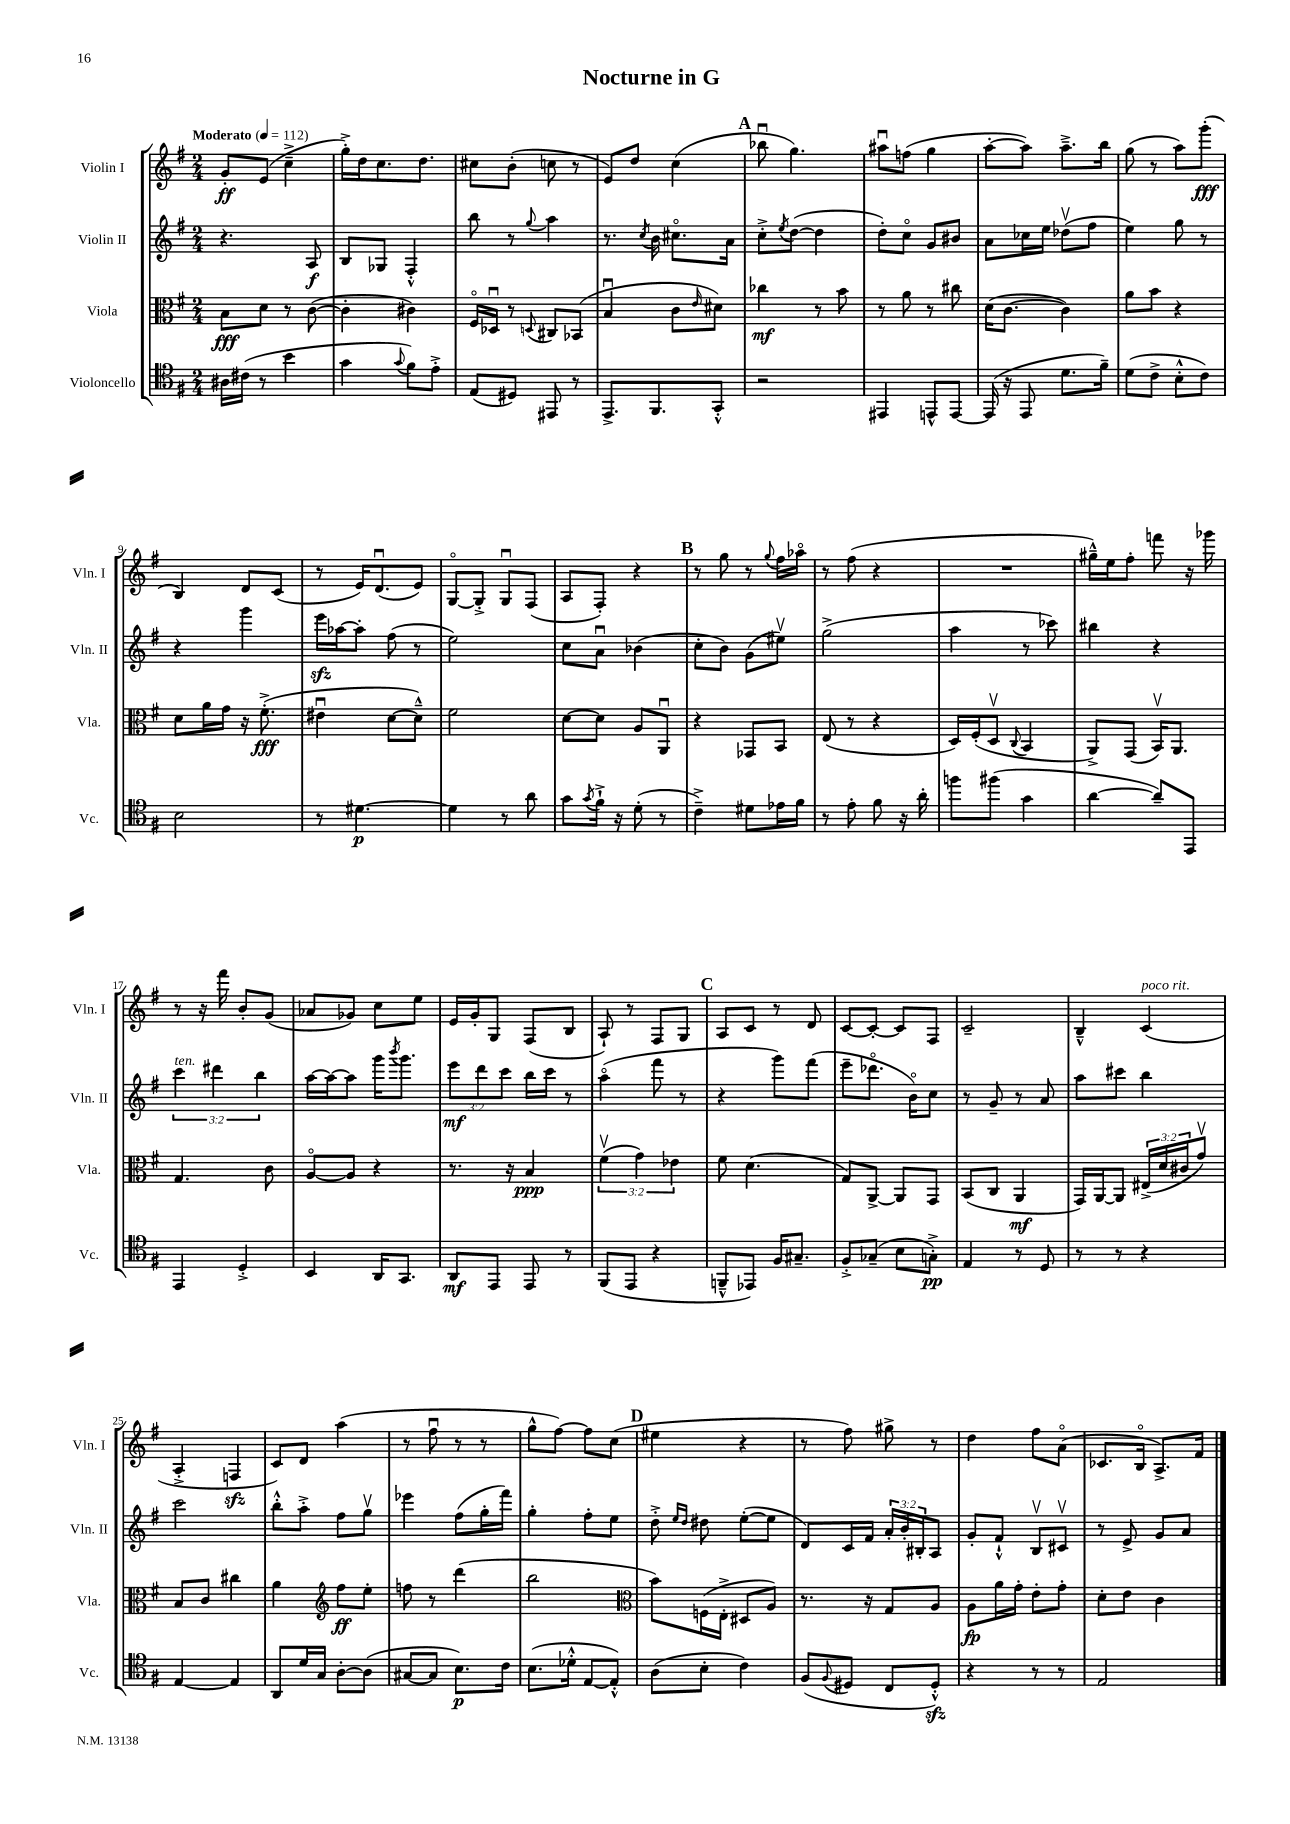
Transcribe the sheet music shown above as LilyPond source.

\header { title = "Nocturne in G" }
<<
\new StaffGroup <<
\new Staff = "s0" \with { instrumentName = "Violin I" shortInstrumentName = "Vln. I" } {
    \clef treble \key g \major \numericTimeSignature \time 2/4 \tempo "Moderato" 4 = 112
    g'8-.\ff e'8( c''4---> |
    g''16-.->) d''16 c''8. d''8. |
    cis''8 b'8-.( c''8 r8 |
    e'8) d''8 c''4( |
    \mark \markup { \bold "A" } bes''8\downbow g''4.) |
    ais''8\downbow f''8( g''4 |
    a''8~-. a''8) a''8.---> b''16 |
    g''8( r8 a''8) g'''8-.\fff( |
    b4) d'8 c'8( |
    r8 e'16) d'8.\downbow( e'8) |
    g8~\flageolet g8-.-> g8\downbow fis8( |
    a8 fis8-.) r4 |
    \mark \markup { \bold "B" } r8 g''8 r8 \appoggiatura { g''8 } fis''16 aes''16\flageolet |
    r8 fis''8( r4 |
    R2 |
    gis''16---^) e''16 fis''8-. f'''8 r16 ges'''16 |
    r8 r16 fis'''16 b'8-. g'8( |
    aes'8 ges'8) c''8 e''8 |
    e'16 g'16-. g8 fis8( b8 |
    a8-!) r8 fis8 g8 |
    \mark \markup { \bold "C" } a8 c'8 r8 d'8 |
    c'8~ c'8~-. c'8 fis8 |
    c'2-- |
    b4---^ c'4^\markup { \italic "poco rit." }( |
    a4-.-> f4\sfz |
    c'8) d'8 a''4( |
    r8 fis''8\downbow r8 r8 |
    g''8-^ fis''8~) fis''8 c''8( |
    \mark \markup { \bold "D" } eis''4 r4 |
    r8 fis''8) gis''8-> r8 |
    d''4 fis''8 a'8\flageolet( |
    ces'8. b16\flageolet a8.->) fis'16 \bar "|." |
}
\new Staff = "s1" \with { instrumentName = "Violin II" shortInstrumentName = "Vln. II" } {
    \clef treble \key g \major \numericTimeSignature \time 2/4 \override Staff.TupletNumber.text = #tuplet-number::calc-fraction-text
    r4. a8\f |
    b8 ges8 fis4-.-^ |
    b''8 r8 \appoggiatura { g''8 } a''4 |
    r8. \acciaccatura { c''8 } b'16 cis''8.\flageolet a'16 |
    \mark \markup { \bold "A" } c''8-.-> \acciaccatura { e''8 } d''8~( d''4 |
    d''8-.) c''8\flageolet g'8 bis'8 |
    a'8 ces''16 e''16 des''8\upbow( fis''8 |
    e''4) g''8 r8 |
    r4 g'''4 |
    e'''16\sfz aes''16~ aes''8-. fis''8( r8 |
    e''2) |
    c''8 a'8\downbow bes'4( |
    \mark \markup { \bold "B" } c''8-. b'8) g'8( eis''8\upbow) |
    g''2->( |
    a''4 r8 ces'''8) |
    bis''4 r4 |
    \tuplet 3/2 { c'''4^\markup { \italic "ten." } dis'''4 b''4 } |
    a''16~ a''16~ a''8 g'''16 \acciaccatura { b'''8 } g'''8. |
    \tuplet 3/2 { e'''8\mf d'''8 c'''8 } b''16 c'''16 r8 |
    a''4\flageolet( fis'''8 r8 |
    \mark \markup { \bold "C" } r4 g'''8) fis'''8( |
    e'''8-- des'''8.\flageolet b'16\flageolet) c''8 |
    r8 g'8-- r8 a'8 |
    a''8 cis'''8 b''4 |
    c'''2 |
    b''8-.-^ a''8-.-> fis''8 g''8\upbow |
    ees'''4 fis''8( g''16-. fis'''16) |
    g''4-. fis''8-. e''8 |
    \mark \markup { \bold "D" } d''8-.-> \grace { e''16 d''16 } dis''8 e''8~-.( e''8 |
    d'8) c'16 fis'16 \tuplet 3/2 { a'16-. b'16-. bis16-. } a8 |
    g'8-. fis'8-!-^ b8\upbow cis'8\upbow |
    r8 e'8-> g'8 a'8 \bar "|." |
}
\new Staff = "s2" \with { instrumentName = "Viola" shortInstrumentName = "Vla." } {
    \clef alto \key g \major \numericTimeSignature \time 2/4 \override Staff.TupletNumber.text = #tuplet-number::calc-fraction-text
    b8\fff d'8 r8 c'8~( |
    c'4-. cis'4) |
    fis16\flageolet des16\downbow r8 \appoggiatura { d8 } cis8 bes,8( |
    b4\downbow c'8 \grace { e'16 } dis'8) |
    \mark \markup { \bold "A" } ces''4\mf r8 b'8 |
    r8 a'8 r8 cis''8 |
    d'16( c'8.~ c'4) |
    a'8 b'8 r4 |
    d'8 a'16 g'16 r16 fis'8.-.->\fff( |
    eis'4\downbow d'8~ d'8---^) |
    fis'2 |
    d'8~ d'8 a8 a,8\downbow |
    \mark \markup { \bold "B" } r4 ges,8 b,8 |
    e8( r8 r4 |
    d16) fis16-.( d8\upbow \appoggiatura { c8 } b,4 |
    a,8->) g,8( b,16\upbow) a,8. |
    g4. c'8 |
    a8~\flageolet a8 r4 |
    r8. r16 b4\ppp |
    \tuplet 3/2 { fis'4\upbow( g'4) ees'4 } |
    \mark \markup { \bold "C" } fis'8 d'4.( |
    g8) a,8~-> a,8 g,8 |
    b,8( c8 a,4\mf |
    g,16) a,16~ a,8 \tuplet 3/2 { eis16->( d'16 cis'16 } g'8\upbow) |
    b8 c'8 cis''4 |
    a'4 \clef treble fis''8\ff e''8-. |
    f''8 r8 d'''4( |
    b''2 |
    \mark \markup { \bold "D" } \clef alto b'8) f16( e16-.-> dis8 a8) |
    r8. r16 g8 a8 |
    a8\fp a'16 g'16-. e'8-. g'8-. |
    d'8-. e'8 c'4 \bar "|." |
}
\new Staff = "s3" \with { instrumentName = "Violoncello" shortInstrumentName = "Vc." } {
    \clef tenor \key g \major \numericTimeSignature \time 2/4
    ais16 cis'16( r8 b'4 |
    g'4 \appoggiatura { g'8 } fis'8) e'8-.-> |
    e8( dis8) eis,8 r8 |
    e,8.-> fis,8. g,8-.-^ |
    \mark \markup { \bold "A" } r2 |
    eis,4 e,8-^ e,8~ |
    e,16( r16 e,8 d'8. fis'16--) |
    d'8( c'8-> b8-.-^ c'8) |
    b2 |
    r8 dis'4.~\p |
    dis'4 r8 a'8 |
    g'8 \acciaccatura { g'8 } fis'16-!-> r16 d'8-.( r8 |
    \mark \markup { \bold "B" } c'4--->) dis'8 ees'16 fis'16 |
    r8 e'8-. fis'8 r16 a'16-. |
    f''8 fis''8( g'4 |
    a'4~ a'8--) e,8 |
    e,4 d4-.-> |
    b,4 a,16 g,8. |
    a,8\mf e,8 e,8 r8 |
    fis,8( e,8 r4 |
    \mark \markup { \bold "C" } f,8---^ ees,8) fis16 gis8.-- |
    fis8-.-> ges8--( b8 g8-.->\pp) |
    e4 r8 d8 |
    r8 r8 r4 |
    e4~ e4 |
    a,8 d'16 g16 a8~-. a8( |
    gis8~ gis8 b8.\p) c'16 |
    b8.( des'16-.-^ e8~ e8-.-^) |
    \mark \markup { \bold "D" } a8( b8-. c'4) |
    fis8( \appoggiatura { fis8 } dis8 c8 dis8-.-^\sfz) |
    r4 r8 r8 |
    e2 \bar "|." |
}
>>
>>
